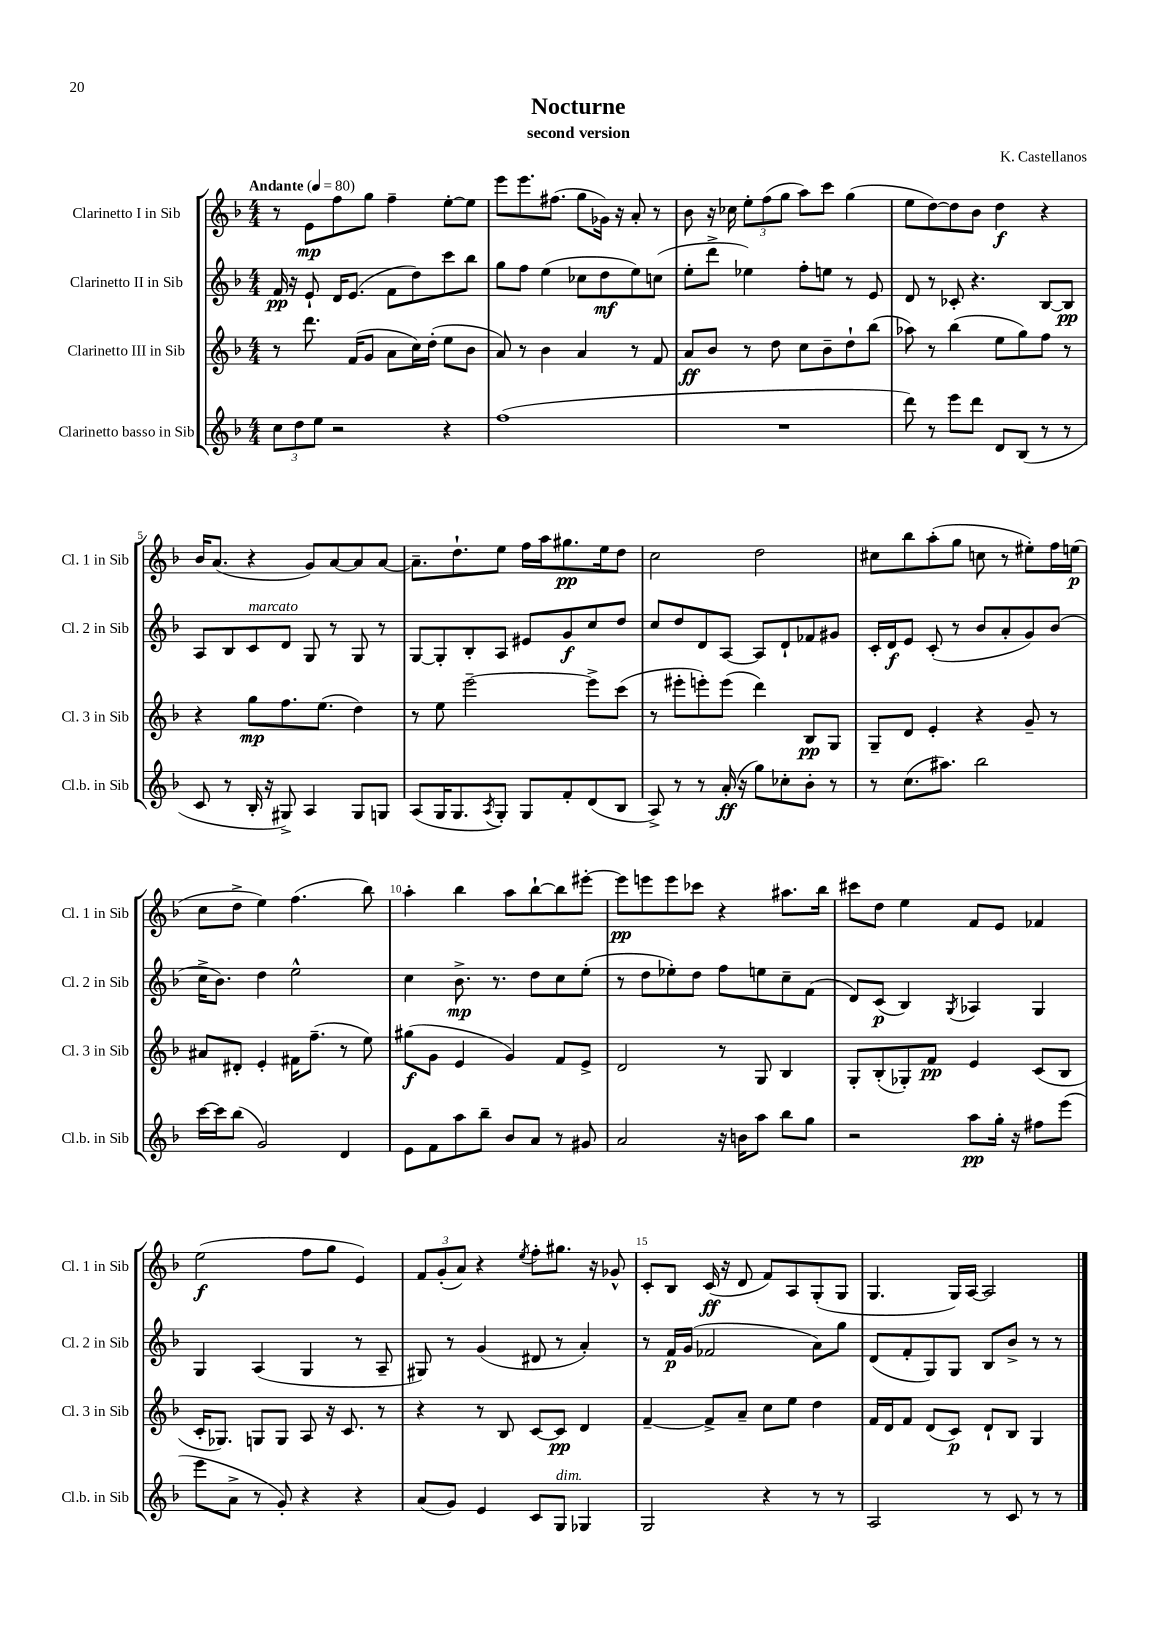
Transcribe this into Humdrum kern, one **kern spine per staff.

**kern	**dynam	**kern	**dynam	**kern	**dynam	**kern	**dynam
*part4	*part4	*part3	*part3	*part2	*part2	*part1	*part1
*staff4	*staff4	*staff3	*staff3	*staff2	*staff2	*staff1	*staff1
*I"Clarinetto basso in Sib	*	*I"Clarinetto III in Sib	*	*I"Clarinetto II in Sib	*	*I"Clarinetto I in Sib	*
*I'Cl.b. in Sib	*	*I'Cl. 3 in Sib	*	*I'Cl. 2 in Sib	*	*I'Cl. 1 in Sib	*
*clefG2	*	*clefG2	*	*clefG2	*	*clefG2	*
*k[b-]	*	*k[b-]	*	*k[b-]	*	*k[b-]	*
*M4/4	*	*M4/4	*	*M4/4	*	*M4/4	*
*MM80	*	*MM80	*	*MM80	*	*MM80	*
=1	=1	=1	=1	=1	=1	=1	=1
!	!	!	!	!	!	!LO:TX:a:B:t=Andante	!
12cc\L	.	8r	.	16f/	pp	8r	.
.	.	.	.	16r	.	.	.
12dd\	.	.	.	.	.	.	.
.	.	8.ddd\	.	8e`/	.	8e\L	mp
12ee\J	.	.	.	.	.	.	.
2r	.	.	.	16d/KL	.	8ff\	.
.	.	(16f/KL	.	(8.e/J	.	.	.
.	.	8g/J	.	.	.	8gg\J	.
.	.	8a\L	.	8f\L	.	4ff~\	.
.	.	16cc\L)	.	8dd\)	.	.	.
.	.	(16dd'\JJ	.	.	.	.	.
4r	.	8ee\L	.	8ccc\	.	[8ee'\L	.
.	.	8b-\J	.	8bb-\J	.	8ee\J]	.
=2	=2	=2	=2	=2	=2	=2	=2
(1ff	.	8a/)	.	8gg\L	.	8eee\L	.
.	.	8r	.	8ff\J	.	8.eee\	.
.	.	4b-\	.	(4ee\	.	.	.
.	.	.	.	.	.	(8.ff#X\J	.
.	.	4a/	.	8cc-X\L	.	8gg\L	.
.	.	.	.	8dd\	mf	16g-X\Jk)	.
.	.	.	.	.	.	16r	.
.	.	8r	.	8ee\)	.	8a'/	.
.	.	8f/	.	(8ccn\J	.	8r	.
=3	=3	=3	=3	=3	=3	=3	=3
1r	.	8a/L	ff	8ee'\L	.	8b-\	.
.	.	8b-/J	.	8ddd^\J	.	16r	.
.	.	.	.	.	.	16cc-X\	.
.	.	8r	.	4ee-X\)	.	12ee'\L	.
.	.	.	.	.	.	(12ff\	.
.	.	8dd\	.	.	.	.	.
.	.	.	.	.	.	12gg\J	.
.	.	8cc\L	.	8ff'\L	.	8aa\L)	.
.	.	8b-~\	.	8een\J	.	8ccc\J	.
.	.	8dd`\	.	8r	.	(4gg\	.
.	.	(8bb-\J	.	8e/	.	.	.
=4	=4	=4	=4	=4	=4	=4	=4
8ddd\)	.	8aa-X\)	.	8d/	.	8ee\L	.
8r	.	8r	.	8r	.	[8dd\)	.
8eee\L	.	(4bb-\	.	8c-X'/	.	8dd\]	.
8ddd\J	.	.	.	4.r	.	8b-\J	.
8d/L	.	8ee\L	.	.	.	4dd\	f
(8B-/J	.	8gg\)	.	.	.	.	.
8r	.	8ff\J	.	[8B-/L	.	4r	.
8r	.	8r	.	8B-/J]	pp	.	.
!!LO:LB:g=z
=5	=5	=5	=5	=5	=5	=5	=5
8c/	.	4r	.	8A/L	.	16b-/KL	.
.	.	.	.	.	.	(8.a/J	.
8r	.	.	.	8B-/	.	.	.
!	!	!	!	!LO:TX:a:i:t=marcato	!	!	!
16B-'/	.	8gg\L	mp	8c/	.	4r	.
16r	.	.	.	.	.	.	.
8G#X^/)	.	8.ff\	.	8d/J	.	.	.
4A/	.	.	.	8G/	.	8g/L)	.
.	.	(8.ee\J	.	.	.	.	.
.	.	.	.	8r	.	[8a/	.
8G#/L	.	4dd\)	.	8G/	.	8a/]	.
8Gn/J	.	.	.	8r	.	[8a/J	.
=6	=6	=6	=6	=6	=6	=6	=6
(8A/L	.	8r	.	[8G/L	.	8.a~\L]	.
16G/K	.	8ee\	.	8G'/]	.	.	.
8.G/	.	.	.	.	.	8.dd`\	.
.	.	[2eee~\	.	8B-'/	.	.	.
8qA/	.	.	.	.	.	.	.
8G'/J)	.	.	.	8A/J	.	8ee\J	.
8G/L	.	.	.	8e#X/L	.	16ff\LL	.
.	.	.	.	.	.	16aa\J	.
8f'/	.	.	.	8g/	f	8.gg#X\	pp
(8d/	.	8eee^\L]	.	8cc/	.	.	.
.	.	.	.	.	.	16ee\k	.
8B-/J	.	(8ccc\J	.	8dd/J	.	8dd\J	.
=7	=7	=7	=7	=7	=7	=7	=7
8A^/)	.	8r	.	8cc/L	.	2cc\	.
8r	.	8eee#X'\L	.	8dd/	.	.	.
8r	.	8eeen'\)	.	8d/	.	.	.
(16a'/	ff	(8eee\J	.	[8A/J	.	.	.
16r	.	.	.	.	.	.	.
8gg\L)	.	4ddd\)	.	8A/L]	.	2dd\	.
8cc-X'\	.	.	.	8d`/	.	.	.
8b-'\J	.	8B-/L	pp	8f-X/	.	.	.
8r	.	8G/J	.	8g#X/J	.	.	.
=8	=8	=8	=8	=8	=8	=8	=8
8r	.	8G~/L	.	16c'/LL	.	8cc#X\L	.
.	.	.	.	16d/J	f	.	.
(8.cc\L	.	8d/J	.	8e/J	.	8bb-\	.
.	.	4e'/	.	(8c'/	.	(8aa'\	.
8.aa#X\J)	.	.	.	.	.	.	.
.	.	.	.	8r	.	8gg\J	.
2bb-\	.	4r	.	8b-/L	.	8ccn\	.
.	.	.	.	8a'/	.	8r	.
.	.	8g~/	.	8g/)	.	8ee#X'\L)	.
.	.	8r	.	(8b-/J	.	16ff\L	.
.	.	.	.	.	.	(16een\JJ	p
!!LO:LB:g=z
=9	=9	=9	=9	=9	=9	=9	=9
[16ccc\LL	.	8a#X/L	.	16cc^\KL	.	8cc\L	.
16ccc\J]	.	.	.	8.b-\J)	.	.	.
(8bb-\J	.	8d#X'/J	.	.	.	8dd^\J	.
2g/)	.	4e'/	.	4dd\	.	4ee\)	.
.	.	16f#X\KL	.	2ee^^\	.	(4.ff\	.
.	.	(8.ff~\J	.	.	.	.	.
4d/	.	8r	.	.	.	.	.
.	.	8ee\)	.	.	.	8bb-\)	.
=10	=10	=10	=10	=10	=10	=10	=10
8e\L	.	(8gg#X\L	f	4cc\	.	4aa'\	.
8f\	.	8g\J	.	.	.	.	.
8aa\	.	4e/	.	8.b-^\	mp	4bb-\	.
8bb-~\J	.	.	.	.	.	.	.
.	.	.	.	8.r	.	.	.
8b-/L	.	4g/)	.	.	.	8aa\L	.
8a/J	.	.	.	8dd\L	.	[8bb-`\	.
8r	.	8f/L	.	8cc\	.	8bb-\]	.
8g#X/	.	8e^/J	.	(8ee'\J	.	[8eee#X'\J	.
=11	=11	=11	=11	=11	=11	=11	=11
2a/	.	2d/	.	8r	.	8eee#\L]	pp
.	.	.	.	8dd\L	.	8eeen\	.
.	.	.	.	8ee-X'\)	.	8eee\	.
.	.	.	.	8dd\J	.	8ccc-X\J	.
16r	.	8r	.	8ff\L	.	4r	.
16bn\KL	.	.	.	.	.	.	.
8aa\J	.	8G/	.	8een\	.	.	.
8bb-\L	.	4B-/	.	8cc~\	.	8.aa#X\L	.
8gg\J	.	.	.	(8f\J	.	.	.
.	.	.	.	.	.	16bb-\Jk	.
=12	=12	=12	=12	=12	=12	=12	=12
2r	.	8G'/L	.	8d/L)	.	8ccc#X\L	.
.	.	(8B-'/	.	(8c/J	p	8dd\J	.
.	.	8G-X'/)	.	4B-/)	.	4ee\	.
.	.	8f/J	pp	.	.	.	.
.	.	.	.	8qG/	.	.	.
8aa\L	pp	4e/	.	4A-X/	.	8f/L	.
16gg'\Jk	.	.	.	.	.	8e/J	.
16r	.	.	.	.	.	.	.
8ff#X\L	.	(8c/L	.	4G/	.	4f-X/	.
(8eee\J	.	8B-/J	.	.	.	.	.
!!LO:LB:g=z
=13	=13	=13	=13	=13	=13	=13	=13
8eee\L	.	16c'/KL	.	4G/	.	(2ee\	f
.	.	8.G-X/J)	.	.	.	.	.
8a^\J	.	.	.	.	.	.	.
8r	.	8Gn/L	.	(4A/	.	.	.
8g'/)	.	8G/J	.	.	.	.	.
4r	.	8A/	.	4G/	.	8ff\L	.
.	.	16r	.	.	.	8gg\J	.
.	.	8.c/	.	.	.	.	.
4r	.	.	.	8r	.	4e/)	.
.	.	8r	.	8A~/	.	.	.
=14	=14	=14	=14	=14	=14	=14	=14
(8a/L	.	4r	.	8G#X/)	.	12f/L	.
.	.	.	.	.	.	(12g'/	.
8g/J)	.	.	.	8r	.	.	.
.	.	.	.	.	.	12a/J)	.
4e/	.	8r	.	(4g/	.	4r	.
.	.	8B-/	.	.	.	.	.
.	.	.	.	.	.	8qee/	.
8c/L	.	[8c/L	.	8d#X/	.	8ff'\L	.
!LO:TX:a:i:t=dim.	!	!	!	!	!	!	!
8G/J	.	8c/J]	pp	8r	.	8.gg#X\J	.
4G-X/	.	4d/	.	4a'/)	.	.	.
.	.	.	.	.	.	16r	.
.	.	.	.	.	.	8g-X^^/	.
=15	=15	=15	=15	=15	=15	=15	=15
2G/	.	[4f~/	.	8r	.	8c'/L	.
.	.	.	.	16f/LL	p	8B-/J	.
.	.	.	.	(16g/JJ	.	.	.
.	.	8f^/L]	.	2f-X/	.	(16c/	ff
.	.	.	.	.	.	16r	.
.	.	8a~/J	.	.	.	8d/	.
4r	.	8cc\L	.	.	.	8f/L)	.
.	.	8ee\J	.	.	.	8A/	.
8r	.	4dd\	.	8a\L)	.	(8G'/	.
8r	.	.	.	8gg\J	.	8G/J	.
=16	=16	=16	=16	=16	=16	=16	=16
2A/	.	16f/LL	.	(8d/L	.	4.G/	.
.	.	16d/J	.	.	.	.	.
.	.	8f/J	.	8f'/	.	.	.
.	.	(8d/L	.	8G/)	.	.	.
.	.	8c/J)	p	8G/J	.	16G/LL)	.
.	.	.	.	.	.	[16A/JJ	.
8r	.	8d`/L	.	8B-/L	.	2A/]	.
8c/	.	8B-/J	.	8b-^/J	.	.	.
8r	.	4G/	.	8r	.	.	.
8r	.	.	.	8r	.	.	.
==	==	==	==	==	==	==	==
*-	*-	*-	*-	*-	*-	*-	*-
